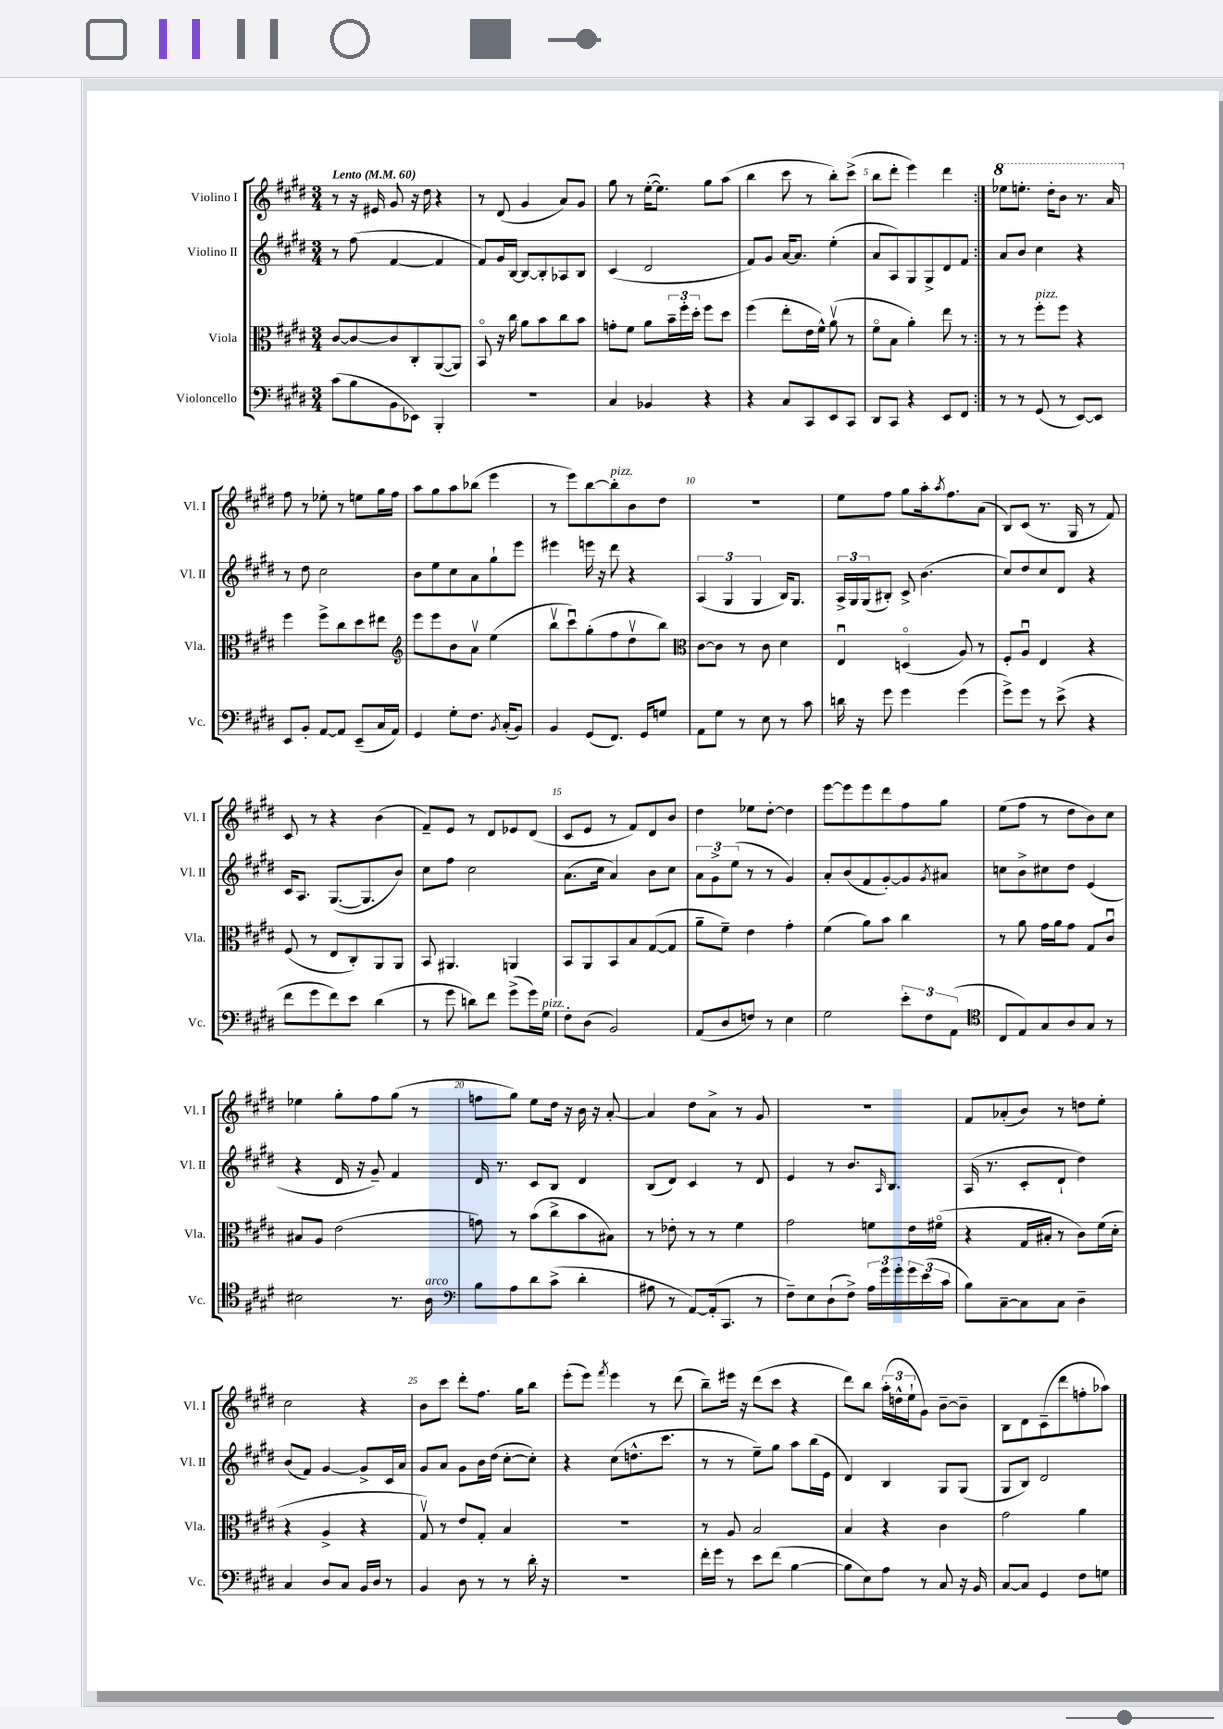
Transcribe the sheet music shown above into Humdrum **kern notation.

**kern	**kern	**kern	**kern
*part4	*part3	*part2	*part1
*staff4	*staff3	*staff2	*staff1
*I"Violoncello	*I"Viola	*I"Violino II	*I"Violino I
*I'Vc.	*I'Vla.	*I'Vl. II	*I'Vl. I
*clefF4	*clefC3	*clefG2	*clefG2
*k[f#c#g#d#]	*k[f#c#g#d#]	*k[f#c#g#d#]	*k[f#c#g#d#]
*M3/4	*M3/4	*M3/4	*M3/4
*MM60	*MM60	*MM60	*MM60
=1	=1	=1	=1
!	!	!	!LO:TX:a:B:t=Lento
(8c#\L	[8c#/L	8r	8r
8B\	8c#/_	(8ff#\	16r
.	.	.	16e#X/
8BB\	8c#/]	[4f#/	8g#/
8EE-X\J)	8C#'/	.	16r
.	.	.	16dd#\
4BBB'/	([8AA/	4f#/]	4r
.	8AA/J])	.	.
=2	=2	=2	=2
2.r	8BB/	8f#/L)	8r
.	16r	16g#/L	(8d#/
.	16cc#\	[16B/JJ	.
.	8a\L	8B/L_	4g#/
.	8b\	8B'/]	.
.	8cc#\	8A-X/	8a/L)
.	8b\J	8B/J	8g#/J
=3	=3	=3	=3
4C#/	8gn'\L	(4c#/	8gg#\
.	8f#\J	.	8r
4BB-X/	8a\L	2d#/	([16ee'\KL
.	.	.	8.ee\J])
.	24b~\L	.	.
.	24ff#'\	.	.
.	24dd#'\JJ	.	.
4r	8ff#\L	.	8gg#\L
.	8dd#\J	.	(8aa\J
=4	=4	=4	=4
4r	(4ff#\	8f#/L)	4bb\
.	.	8g#/J	.
8C#/L	8ee'\L	[16a/KL	8ccc#\
.	.	8.a/J]	.
8CC#/	16e\L	.	8r
.	16f#^^\JJ)	.	.
8EE/	(8av\	(4ee'\	8bb'\L)
8CC#/J	8r	.	(8ccc#^\J
=5	=5	=5	=5
8DD#/L	8f#\L	8a/L	8bb\L
8CC#/J	8B\J	8A/)	8ddd#'\J
4r	4a'\)	8G#/	4eee\)
.	.	8G#^/	.
8EE/L	8ee\	8d#/	4ddd#\
8FF#/J	8r	8f#/J	.
=6:|!	=6:|!	=6:|!	=6:|!
*	*	*	*8va
8r	8r	8a/L	8eee-X\L
8r	8r	8b/J	8.eeen'\J
!	!LO:TX:a:i:t=pizz.	!	!
(8GG#/	8ff#'\L	4cc#\	.
.	.	.	16ddd#'\KL
8r	8ff#\J	.	8bb\J
[8EE/L)	4r	4r	8.r
8EE/J]	.	.	.
.	.	.	16aa/
!!LO:LB:g=z
=7	=7	=7	=7
*	*	*	*X8va
8EE/L	4ff#\	8r	8ff#\
8BB'/J	.	8dd#\	8r
[8AA/L	8ff#^\L	2cc#\	8ee-X'\
8AA/J]	8cc#\	.	8r
(8EE~/L	8dd#\	.	8een\L
16C#/L	8ee#X\J	.	16gg#\L
16AA/JJ)	.	.	16ff#\JJ
=8	=8	=8	=8
*	*clefG2	*	*
4GG#/	8eee\L	8b\L	8aa\L
.	8eee\	8ee\	8gg#\
8G#'\L	8b\	8cc#\	8aa\
8.F#\J	8av\J	8a\	(8bb-X\J
.	(4ee\	8gg#`\	4eee\
8qBB/	.	.	.
(16C#'/KL	.	.	.
8BB/J)	.	8eee\J	.
=9	=9	=9	=9
4BB/	8bbv\L	4eee#X\	8r
.	8ccc#u\)	.	8eee\L)
(8GG#/L	(8gg#'\	16eeen\	[8bb\
.	.	16r	.
!	!	!	!LO:TX:a:i:t=pizz.
8.FF#/J)	8ff#\	8ddd#\	8bb'\]
.	8dd#v\	4r	8b\
16GG#/KL	.	.	.
8Gn/J	8bb\J)	.	8dd#\J
=10	=10	=10	=10
*	*clefC3	*	*
8AA\L	[8c#\L	(6A/	2.r
8G#\J	8c#\J]	.	.
.	.	6G#/	.
8r	8r	.	.
.	.	6G#/	.
8E\	8c#\	.	.
8r	4d#\	16B/KL)	.
.	.	8.G#/J	.
8c#\	.	.	.
=11	=11	=11	=11
16dn\	4Eu/	24A^/LL	8ee\L
.	.	24G#/	.
16r	.	.	.
.	.	(24G#/J	.
8g#\	.	8B#X'/J)	8ff#\J
4g#\	(4Dn/	8c#^/	8gg#\L
.	.	(4.b\	16aa'\k
.	.	.	8qaa/
.	.	.	8.ff#\
(4g#\	8A/)	.	.
.	8r	.	(8a\J
=12	=12	=12	=12
8g#^\L)	8F#'/L	8cc#/L)	8B/L)
8g#\J	8Au/J	8dd#/	(8c#/J
8r	4E/	8cc#/	8.r
(8e^\	.	8d#/J	.
.	.	.	16G#/
4r	4r	4r	8r
.	.	.	8f#/)
!!LO:LB:g=z
=13	=13	=13	=13
8f#\L	(8F#/	16c#/KL	8c#/
.	.	8.A/J	.
8g#\	8r	.	8r
8f#\)	8E/L	([8.G#/L	4r
8e\J	8C#'/)	.	.
.	.	8.G#/]	.
(4d#\	8AA/	.	(4b\
.	8AA/J	8b/J)	.
=14	=14	=14	=14
8r	8BB/	8cc#\L	8f#~/L)
8g#\	4.AA#X/	8ff#\J	8e/J
8dn\L)	.	2cc#\	8r
8f#\J	.	.	8d#/L
(8g#^\L	4AAn/	.	8e-X/
16g#\L)	.	.	(8d#/J
!LO:TX:a:i:t=pizz.	!	!	!
16G#\JJ	.	.	.
=15	=15	=15	=15
8F#'\L	8BB/L	(8.a\L	8c#/L
(8D#\J	8AA/	.	8e/J
.	.	16cc#\Jk	.
2BB/)	8BB/	4a/)	8r
.	8B/	.	8f#/L)
.	([8G#/	8b\L	8d#/
.	8G#/J]	8cc#\J	8b/J
=16	=16	=16	=16
(8AA/L	8a~\L	12a\L	4dd#\
.	.	12g#^\	.
8D#/	8f#~\J)	.	.
.	.	(12ee\J	.
8Fn/J)	4e\	8r	8ee-X\L
8r	.	8r	[8dd#'\J
4E\	4g#'\	4g#/)	4dd#\]
=17	=17	=17	=17
2G#\	(4f#\	8a'/L	[8eee\L
.	.	(8b/	8eee\]
.	8a\L)	8f#/	8eee\
.	8b\J	[8g#'/)	8ddd#\
12e'\L	4cc#\	8g#/]	8ff#\
12F#\	.	.	.
.	.	8qg#/	.
.	.	8a#X/J	8gg#\J
(12AA\J	.	.	.
=18	=18	=18	=18
*clefC4	*	*	*
8C#/L	8r	8ccn\L	(8ee\L
8E/)	8a\	8b^\	8ff#\J
8G#/	16g#\LL	8cc#X\	8r
.	16a\J	.	.
8A/	8g#\J	8dd#\J	8dd#\L
8G#/J	8G#/L	(4e/	8b\)
8r	8c#u/J	.	8cc#\J
!!LO:LB:g=z
=19	=19	=19	=19
2B#X\	8B#X/L	4r	4ee-X\
.	8A/J	.	.
.	(2e\	16d#/	8gg#'\L
.	.	16r	.
.	.	8g#~/)	8ff#\
8.r	.	4f#/	(8gg#\J
.	.	.	8r
!LO:TX:a:i:t=arco	!	!	!
16A\	.	.	.
=20	=20	=20	=20
*clefF4	*	*	*
8B\L	8gn\)	16d#/	8ffn\L
.	.	8.r	.
8A\	8r	.	8gg#\J)
8d#\	(8b\L	8c#/L	8ee\L
(8c#^\J	8cc#^\	8B/J	16dd#\Jk
.	.	.	16r
4d#'\	8b\	4d#/	16b\
.	.	.	16r
.	8B#X\J)	.	[8a'/
=21	=21	=21	=21
8A#X\	8r	(8B/L	4a/]
8r	8e-X'\	8d#/J)	.
[8AA/L)	8r	4c#/	8dd#\L
(16AA'/k]	8r	.	8a^\J
8.CC#/J	.	.	.
.	4f#\	8r	8r
8r	.	8d#/	8g#/
=22	=22	=22	=22
8F#~\L)	2g#\	4e/	2.r
8E\	.	.	.
(8D#`\	.	8r	.
8F#^\J)	.	8.b/L	.
24A\LL	8fn\L	.	.
24g#\	.	.	.
.	.	16qqA/	.
.	.	8.B/J	.
24g#'\	.	.	.
24g#\	16e\L	.	.
(24e\	.	.	.
.	(16f#X\JJ	.	.
24c#\JJ	.	.	.
=23	=23	=23	=23
8B\L)	4r	(16A/	8f#/L
.	.	8.r	.
[8C#~\	.	.	(8a-X'/
8C#\]	16G#/LL	8c#'/L	8b/J)
.	16B#X'/JJ	.	.
8C#\J	8r	8d#`/J	8r
4D#~\	8c#\L)	4dd#\)	8ddn\L
.	(16f#\L	.	8ee'\J
.	16d#'\JJ	.	.
!!LO:LB:g=z
=24	=24	=24	=24
4C#/	4r	(8b/L	2cc#\
.	.	8f#/J)	.
8D#/L	4A^/	[4g#/	.
8C#/J	.	.	.
16BB/LL	4r	8g#^/L]	4r
16D#/JJ	.	.	.
8r	.	16c#/L	.
.	.	16a/JJ	.
=25	=25	=25	=25
4BB/	8G#v/)	8g#/L	8b\L
.	8r	8a/J	8ccc#\J
8D#\	8e/L	8g#\L	8ddd#'\L
8r	8G#'/J	16b\L	8.ff#\J
.	.	(16dd#\JJ	.
8r	4B/	[8cc#'\L	.
.	.	.	16gg#\KL
16d#'\	.	8cc#'\J])	8bb\J
16r	.	.	.
=26	=26	=26	=26
2.r	2.r	4r	(8eee'\L
.	.	.	8eee\J)
.	.	.	8qfff#/
.	.	(8cc#\L	4eee\
.	.	8.ddn^^\	.
.	.	.	8r
.	.	8.ccc#\J	.
.	.	.	(8ddd#\
=27	=27	=27	=27
16f#'\LL	8r	8r	8bb~\L)
16g#\JJ	.	.	.
8r	8A/	8r	16eee#X\Jk
.	.	.	16r
8e\L	2B/	8ee~\L)	(8ddd#\L
(8f#\J	.	8gg#\J	8ccc#\J
[4B\	.	8aa\L	4r
.	.	(16bb\L	.
.	.	16e\JJ	.
=28	=28	=28	=28
8B\L]	4B/	4d#/)	8ddd#\L)
8E\)	.	.	8bb\J
8A\J	4r	4B/	(24aa'\LL
.	.	.	24ddn^^\
.	.	.	24ee`\J
8r	.	.	8g#\J)
8C#/	4c#\	8G#/L	[8b~\L
16r	.	(8G#/J	8b~\J]
16BB/	.	.	.
=29	=29	=29	=29
[8C#/L	2g#\	8G#/L	8B\L
8C#/J]	.	8B/J)	8d#\
4GG#/	.	2d#/	(8c#~\
.	.	.	8ddd#\
8F#\L	4a\	.	8ffn'\
8Gn\J	.	.	8aa-X\J)
==	==	==	==
*-	*-	*-	*-
